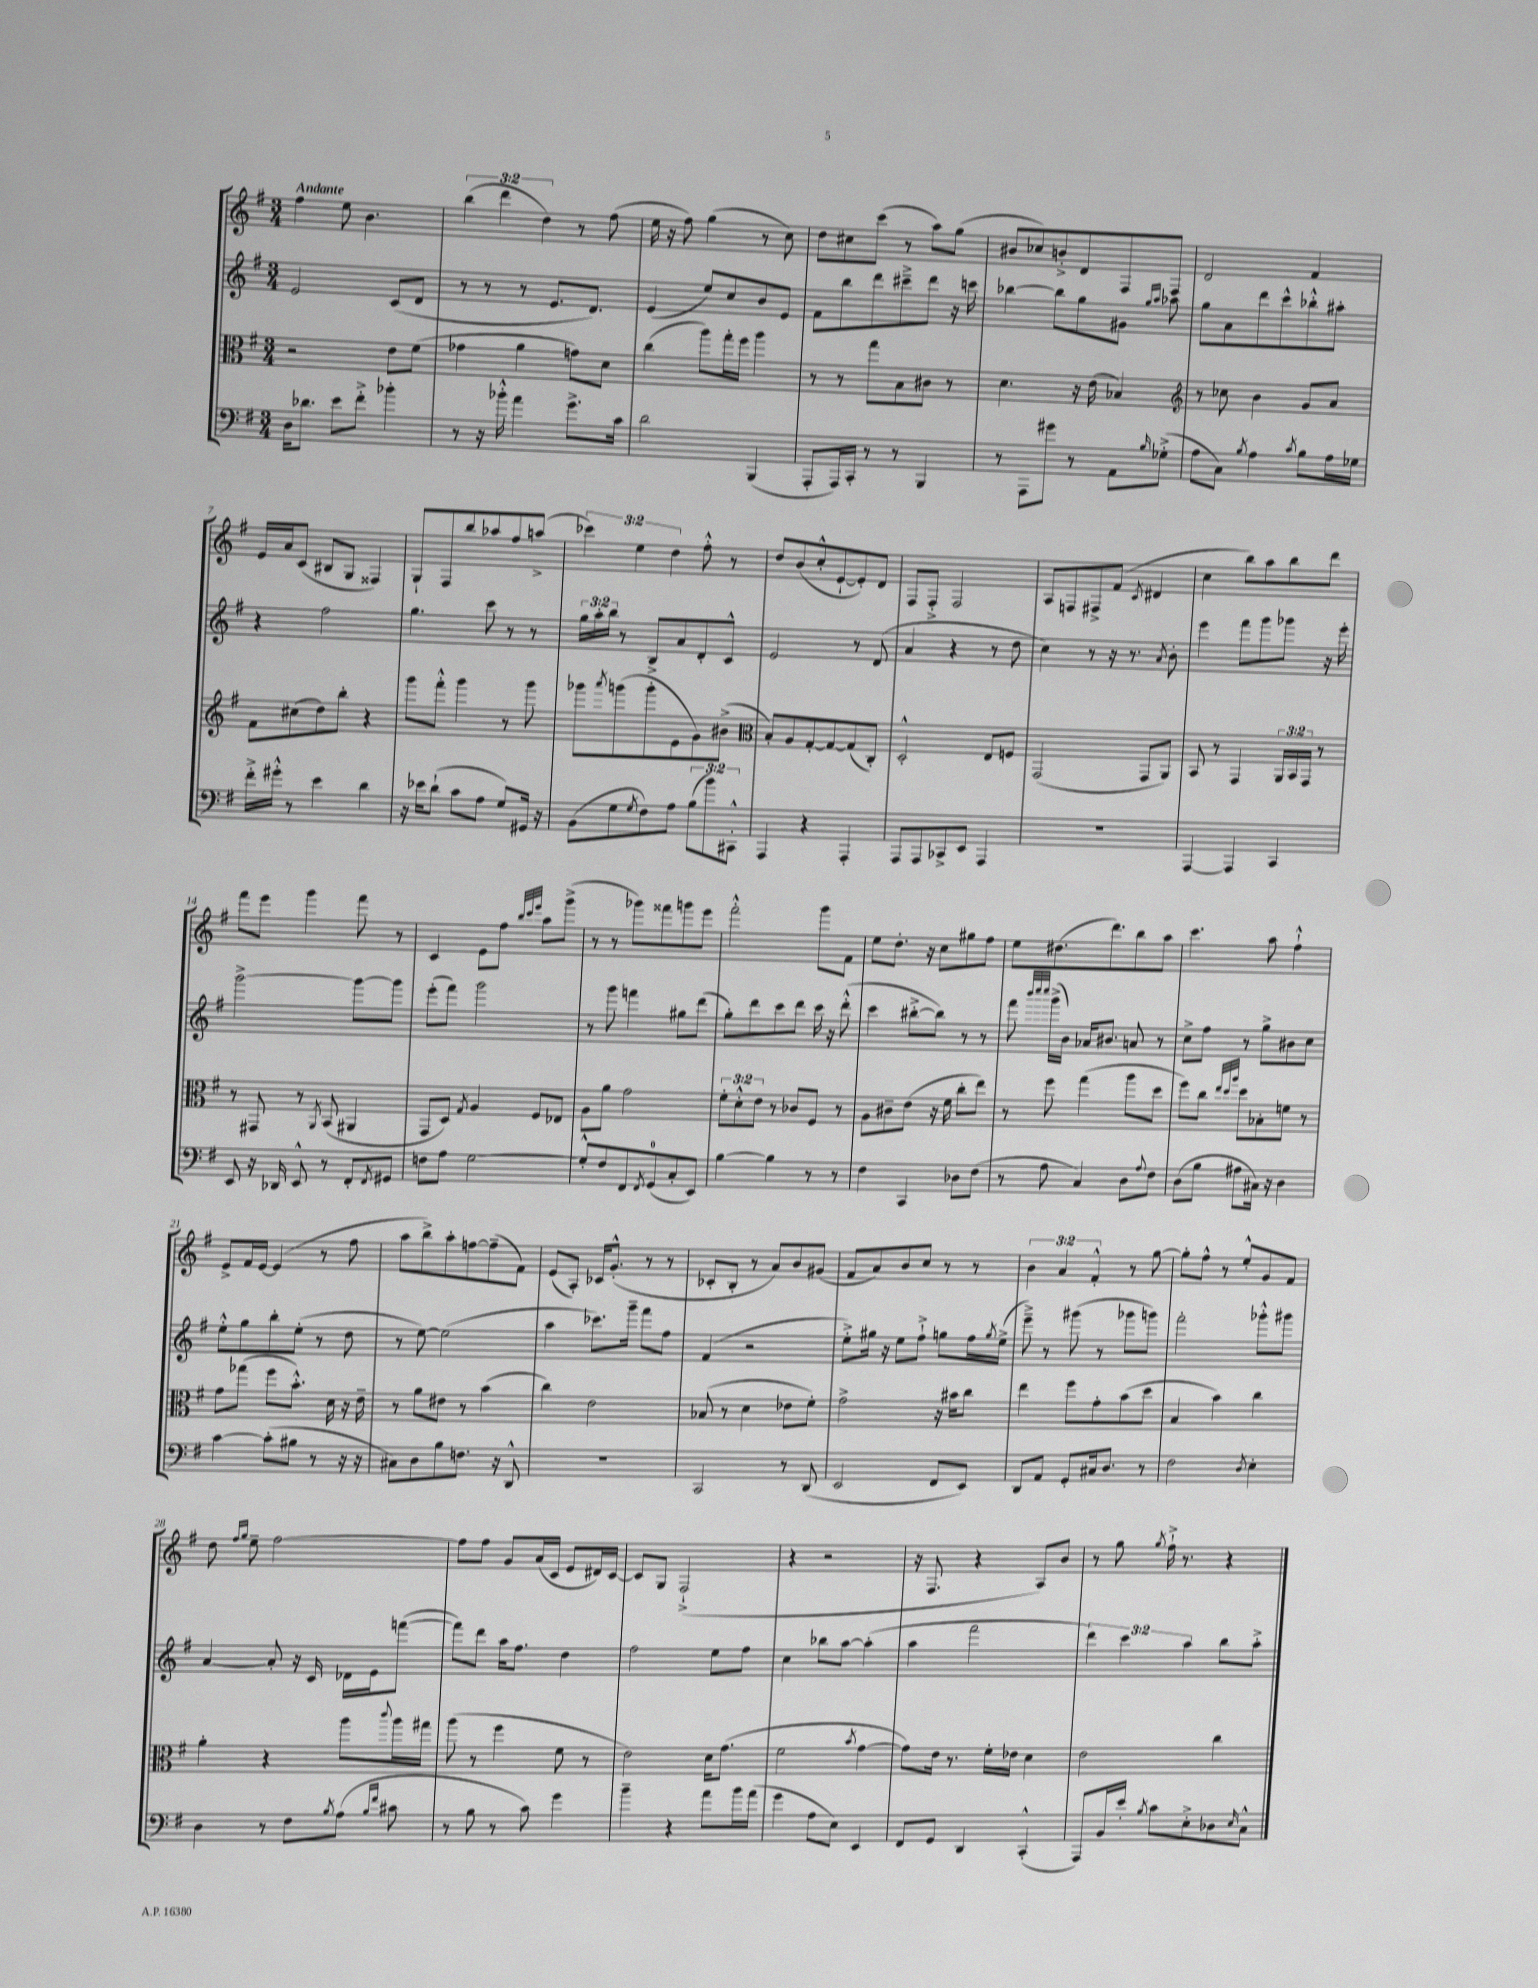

**kern	**kern	**kern	**kern
*staff4	*staff3	*staff2	*staff1
*clefF4	*clefC3	*clefG2	*clefG2
*k[f#]	*k[f#]	*k[f#]	*k[f#]
*M3/4	*M3/4	*M3/4	*M3/4
16D	2r	2e	4ff#
8.d-	.	.	.
8e	.	.	8ee
8f#'^	.	.	4.b
4b-'	8e	(8c	.
.	(8f#	8d	.
=	=	=	=
8r	4g-	8r	(6bb
16r	.	8r	.
.	.	.	6ddd
16b-'^^	.	.	.
4a	4a	8r	.
.	.	.	6dd)
.	.	8.e	.
8.g^	8g)	.	8r
.	.	8.d)	.
.	8d	.	(8ff#
16c	.	.	.
=	=	=	=
2d	(4cc	(4e	16ee
.	.	.	16r
.	.	.	8ff#)
.	8aa)	8ee)	(4gg
.	16gg'	8cc	.
.	16ff#	.	.
(4BBB	4aa	8b	8r
.	.	8e	8cc)
=	=	=	=
8AAA'	8r	8f#	8dd
16AAA)	8r	8bb	8cc#
16CC'	.	.	.
8r	8gg	8ddd	(8ccc
8r	8B	8ccc#~^	8r
4BBB	8c#	8ddd	8aa)
.	8r	16r	(8gg
.	.	16ccc	.
=	=	=	=
8r	4.d	[4bb-	8b#
8AAA	.	.	8cc-)
8g#	.	8bb-]	8b'^
8r	16r	8gg	8d
.	(16e	.	.
8AA	4B-)	8g#	8F#
.	.	16qqgg	.
16qqB	.	16qqaa	.
(8G-'^	.	8aa-	8F#
=	=	=	=
*	*clefG2	*	*
8A	8r	8gg	2d
8C)	8cc-	8a	.
8qB	.	.	.
4A	4b	8ddd	.
.	.	8ccc^^	.
8qc	.	.	.
8B	8g	8bb-'^^	4f#
16A	8a	8aa#'	.
16G-	.	.	.
=	=	=	=
16f#'^	8f#	4r	16e
16g#'^^	.	.	16a
8r	(8cc#	.	(8c
4e	8dd)	2ff#	8B#
.	8bb'	.	8G
4d	4r	.	4F##)
=	=	=	=
16r	8ggg	4.gg	8G`
16e-	.	.	.
(8d`	8fff#'^^	.	8F#
8c	4ggg	.	8bb
8A	.	8ccc	8aa-
8G)	8r	8r	8ff#
16GG#	8ggg	8r	(8aa^
16r	.	.	.
=	=	=	=
(8BB	8ggg-	24gg	6ccc-)
.	.	24aa'	.
.	.	24bb	.
.	8qaaa	.	.
8G	(8ggg	8r	.
.	.	.	6ee
8qG	.	.	.
8F#)	8ggg'	8B^	.
.	.	.	6dd
8A	8e	8a	.
(12B	8g)	8d'	8ff#'^^
12b)	.	.	.
.	(8b#^	8c^^	8r
12CC#'^^	.	.	.
=	=	=	=
*	*clefC3	*	*
4AAA	8B')	2e	8dd
.	8A	.	(8b
4r	[8G'	.	8cc'^^
.	8G_	.	[8e`
4AAA'	(8G]	8r	8e'])
.	8C')	(8d	8d
=	=	=	=
8AAA	2D'^^	4a	8F#
8AAA	.	.	8F#'^
8CC-^	.	4r	2F#
8EE	.	.	.
4AAA	8E	8r	.
.	8F	8dd	.
=	=	=	=
2.r	(2GG	4cc)	8A
.	.	.	8F
.	.	8r	8F#^
.	.	16r	(8f#
.	.	8.r	.
.	.	.	8qc
.	8GG	.	4d#
.	.	8qa	.
.	8AA)	8b'	.
=	=	=	=
[4AAA	8BB	4eee	4cc
.	8r	.	.
4AAA]	4GG	8fff#	8bb)
.	.	8ggg	8aa
4CC	24AA	8ggg-	8bb
.	24BB	.	.
.	24GG	.	.
.	8r	16r	8ddd
.	.	16eee'	.
=	=	=	=
8EE	8r	[2ggg^	8fff#
16r	8GG#	.	8eee
16DD-	.	.	.
8EE^^	8r	.	4ggg
.	8qAA	.	.
8r	(8BB	.	.
8FF#'	4AA#	8ggg_	8fff#
8qFF#	.	.	.
8GG#	.	8ggg]	8r
=	=	=	=
8F	8GG	(8eee'	4c
8A	8D)	8fff#)	.
.	8qG	.	.
[2G	4A	2ggg	8e
.	.	.	8ff#
.	.	.	32qqbb
.	.	.	32qqccc
.	.	.	32qqeee
.	8F#	.	8aa
.	8E-	.	(8ggg^
=	=	=	=
8G'^^]	8A	8r	8r
8F#	8a	8ggg	8r
8FF#	2g	4fff	8ggg-)
8qFF#	.	.	.
(8GG	.	.	8fff##
8C'	.	8gg#	8ggg
8EE)	.	(8ddd	8eee
=	=	=	=
[4B	12f#'	8gg')	2fff#'^^
.	12d'^^	.	.
.	.	8ddd	.
.	12e	.	.
4B]	8r	8ccc	.
.	8c-	8ddd	.
8r	8F#	16ccc	8ggg
.	.	16r	.
8r	8r	(8ddd'^^	8f#
=	=	=	=
4F#	8A	4ccc	8ee
.	8c#~	.	8.dd'
4CC	(8e	[8bb#'^	.
.	.	.	16r
.	16r	8bb#])	8cc
.	16f#	.	.
8D-	8cc'	8r	8gg#
(8F#	8ee)	8r	8ff#
=	=	=	=
8r	8r	8fff#	8ee
.	.	32qqbbb	.
.	.	32qqcccc	.
.	.	32qqcccc	.
8A	8ff#	(16ggg^	(8.dd#
.	.	16b)	.
4C)	(4gg	16a-	.
.	.	8.b#	8.ddd)
8D	8aa	8a	8bb
8qqA	.	.	.
8F#	8dd	8r	8aa
=	=	=	=
(8D	8ff#)	8cc^	4.ccc
8B	8cc	8ff#	.
.	32qqee	.	.
.	32qqdd	.	.
.	32qqaa	.	.
8A#	8dd	8r	.
16C#)	8B-'	8gg^	8aa
16r	.	.	.
4D	8f	8b#	4ff#`^^
.	8r	8cc	.
=	=	=	=
[4c	8g	8ee'^^	8e^
.	(8gg-	8gg	16f#
.	.	.	[16e
(8c']	8ff#	8bb'	(4e]
8B#	8.b'^^)	(8ee'	.
8r	.	8r	8r
.	16d	.	.
16r	16r	8dd	8ff#
16r	16e~	.	.
=	=	=	=
8C#)	8r	8r	8aa
8D	8a	[8ee)	8bb^)
8B	8e#	(2ee]	8aa'
8.F	8r	.	[8ff
.	(4b	.	(8ff~]
16r	.	.	.
8DD^^	.	.	8f#)
=	=	=	=
2.r	4cc)	4aa	(8e
.	.	.	8A')
.	2e	8.ccc-)	16c-
.	.	.	(8.g'^^
.	.	16ggg~	.
.	.	8fff#	8r
.	.	8ff#	8r
=	=	=	=
2CC	(8B-	(4f#	8c-'
.	8r	.	8B'
.	4d	2r	8r
.	.	.	8a)
8r	8e-	.	8b
(8DD	8f#')	.	(8g#
=	=	=	=
2EE	2g^	8ee'^)	8f#
.	.	16gg#	8a)
.	.	16r	.
.	.	8ee	8b
.	.	8ff#`^	8cc
8FF#	16r	8gg	8r
.	16b#	.	.
8EE)	8cc	16ff#	8r
.	.	8qgg	.
.	.	(16ee^	.
=	=	=	=
8DD	4ee	8eee~^)	6b
8AA	.	8r	.
.	.	.	6a
8GG'	8ff#	(8ggg#	.
.	.	.	6f#'^^
16C#	8g'	8r	.
8.D	.	.	.
.	(8b	8ggg-	8r
8r	8dd	8ggg)	[8gg
=	=	=	=
2F#	4B	2fff#'	8gg']
.	.	.	8ff#^^
.	4b)	.	8r
.	.	.	8ee'^^
8qD	.	.	.
4E'	4cc	8ggg-'^^	8g
.	.	8ggg#	8f#
=	=	=	=
4D	4a'	[4a	8dd
.	.	.	16qqff#
.	.	.	16qqgg
.	.	.	8ee~
8r	4r	8a']	[2ff#
8F#	.	16r	.
.	.	16c	.
8qB	.	.	.
(8A	8aa	16d-	.
.	.	16e	.
16qqB	.	.	.
16qqf#	8qqccc	.	.
8c#	16aa	([8fff	.
.	16gg#	.	.
=	=	=	=
8r	(8aa	8fff])	8ff#]
8B	8r	8ddd	8ff#
8r	4ff#	16aa	8g
.	.	8.ff#	.
8c)	.	.	(16a
.	.	.	16c
4g	8f#	4dd	8e
.	8r	.	16d#)
.	.	.	[16c
=	=	=	=
4b~	2e)	2ff#	8c]
.	.	.	8G
4r	.	.	(2F#`^
8a	16d	8ee	.
.	(8.g	.	.
16b	.	8ff#	.
(16a	.	.	.
=	=	=	=
4g	2f#	4cc	4r
8A	.	8bb-	2r
8E)	.	[8aa	.
.	8qb	.	.
4EE	[4g	(4aa']	.
=	=	=	=
8FF#	8g])	4aa	16r
.	.	.	8.F#
8GG	16e	.	.
.	8.r	.	.
4DD	.	2fff#	4r
.	16f#'	.	.
.	16e-	.	.
(4CC'^^	4d	.	8A)
.	.	.	8b
=	=	=	=
8AAA)	2e	6ddd)	8r
16BB	.	.	8gg
.	.	6ccc	.
16e'	.	.	.
8qB	.	.	8qgg
8c	.	.	16ff#`^
.	.	.	8.r
.	.	6aa	.
8E'^	.	.	.
8D-	4cc	8bb	4r
16qqE	.	.	.
8C^^	.	8aa'^	.
==	==	==	==
*-	*-	*-	*-
